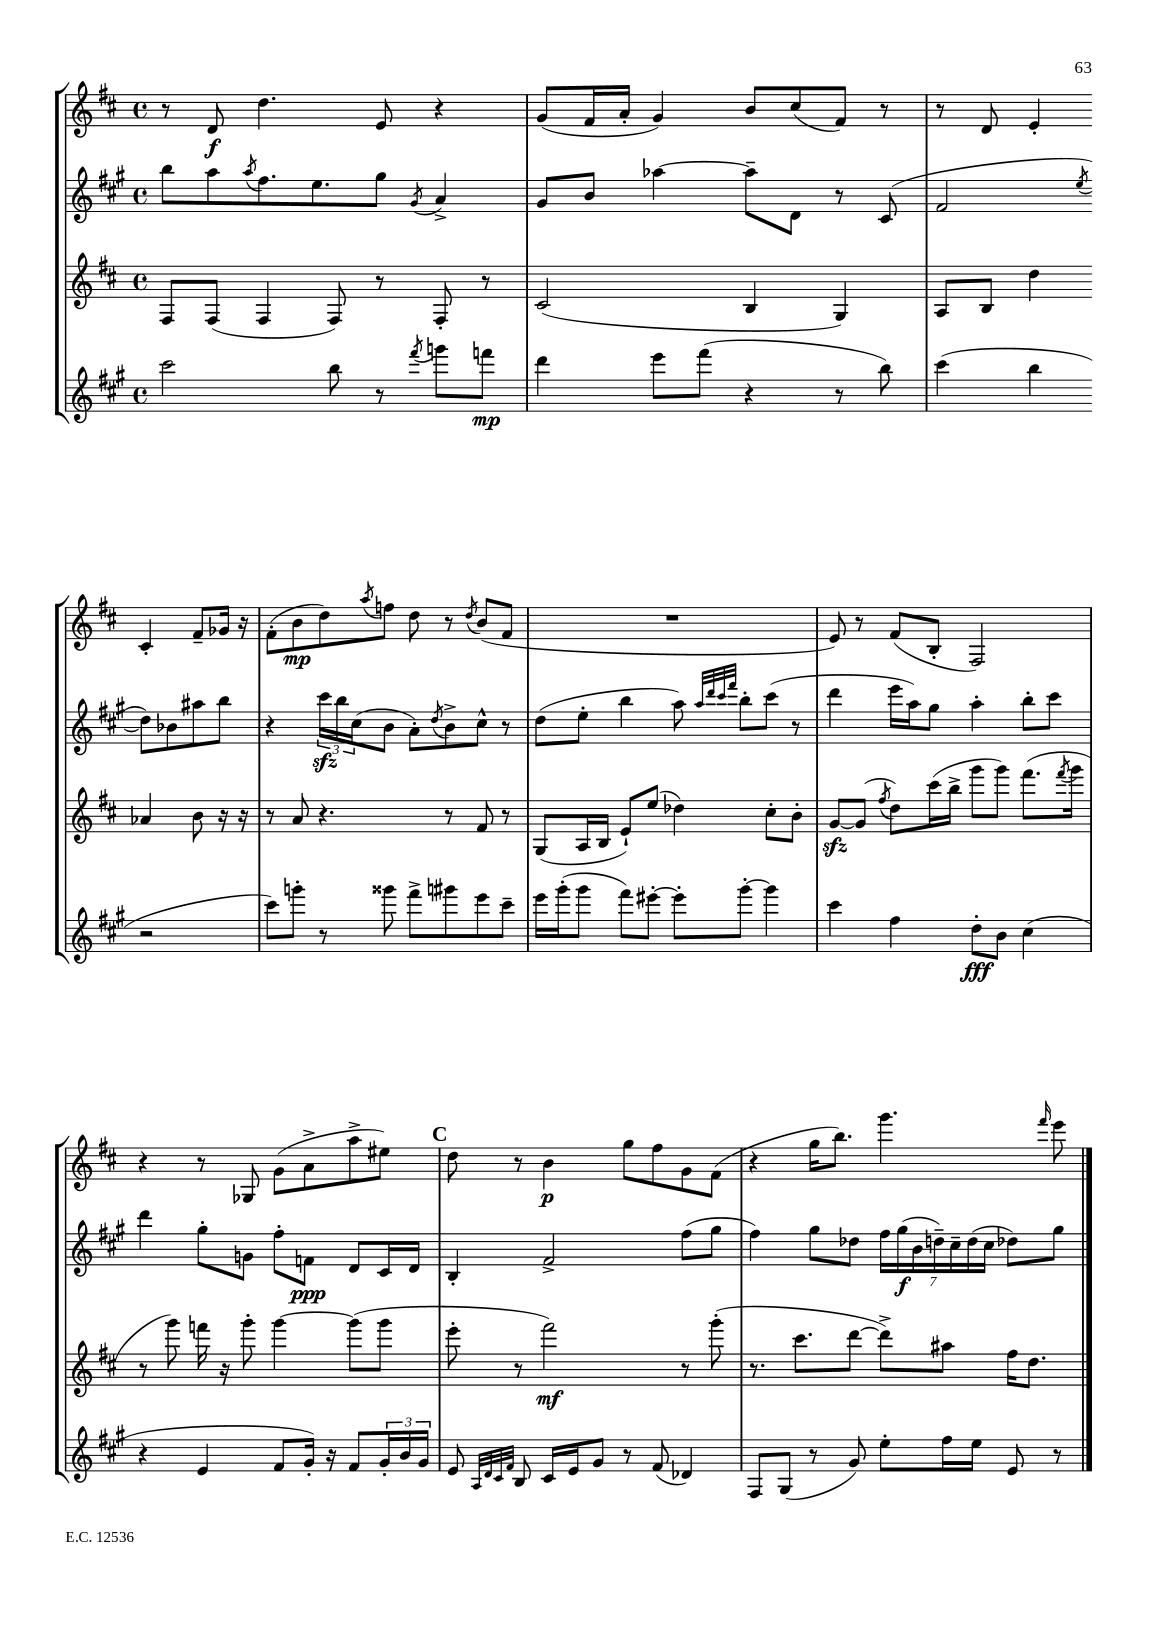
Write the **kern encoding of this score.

**kern	**kern	**kern	**kern
*staff4	*staff3	*staff2	*staff1
*clefG2	*clefG2	*clefG2	*clefG2
*k[f#c#g#]	*k[f#c#]	*k[f#c#g#]	*k[f#c#]
*M4/4	*M4/4	*M4/4	*M4/4
*met(c)	*met(c)	*met(c)	*met(c)
2ccc#\	8F#/L	8bb\L	8r
.	(8F#/J	8aa\	8d/
.	.	8qaa/	.
.	4F#/	8.ff#\	4.dd\
.	.	8.ee\	.
8bb\	8F#/)	.	.
8r	8r	8gg#\J	8e/
8qfff#/	.	8qg#/	.
8ggg\L	8F#'/	4a^/	4r
8fff\J	8r	.	.
=	=	=	=
4ddd\	(2c#/	8g#/L	(8g/L
.	.	8b/J	16f#/L
.	.	.	16a'/JJ
8eee\L	.	[4aa-\	4g/)
(8fff#\J	.	.	.
4r	4B/	8aa-~\]L	8b/L
.	.	8d\J	(8cc#/
8r	4G/)	8r	8f#/J)
8bb\)	.	(8c#/	8r
=	=	=	=
(4ccc#\	8A/L	2f#/	8r
.	8B/J	.	8d/
4bb\	4dd\	.	4e'/
.	.	8qee/	.
2r	4a-/	8dd\L)	4c#'/
.	.	8b-\	.
.	8b\	8aa#\	8f#~/L
.	16r	8bb\J	16g-/Jk
.	16r	.	16r
=	=	=	=
8ccc#\L)	8r	4r	(8f#'\L
8ggg'\J	8a/	.	8b\
8r	4.r	24ccc#\LL	8dd\)
.	.	24bb\	.
.	.	(24cc#\J	.
.	.	.	8qaa/
8ggg##\	.	8b\J	8ff\J
8fff#^\L	.	8a'\L)	8dd\
.	.	8qdd/	.
8ggg#\	8r	8b^\	8r
.	.	.	8qdd/
8eee\	8f#/	8cc#^^\J	(8b/L
8ccc#~\J	8r	8r	8f#/J
=	=	=	=
16eee\LL	(8G/L	(8dd\L	1r
(16ggg#'\J	.	.	.
8ggg#\J	16A/L	8ee'\J	.
.	16B/JJ	.	.
8fff#\L)	8e`/L)	4bb\	.
[8eee#'\J	(8ee/J	.	.
8eee#'\]L	4dd-\)	8aa\)	.
.	.	32qqaa/LLL	.
.	.	32qqddd/	.
.	.	32qqccc#/	.
.	.	32qqfff#/JJJ	.
[8ggg#'\J	.	8bb'\L	.
4ggg#\]	8cc#'\L	(8ccc#\J	.
.	8b'\J	8r	.
=	=	=	=
4ccc#\	[8g/L	4ddd\	8e/)
.	(8g/]J	.	8r
.	8qff#/	.	.
4ff#\	8dd\L)	16eee\LL	(8f#/L
.	.	16aa\J)	.
.	(16ccc#\L	8gg#\J	8B'/J
.	16bb^\JJ	.	.
8dd'\L	8ggg\L	4aa'\	2F#/)
8b\J	8ggg\J)	.	.
(4cc#\	(8.fff#\L	8bb'\L	.
.	.	8ccc#\J	.
.	8qfff#/	.	.
.	16ggg\Jk	.	.
=	=	=	=
4r	8r	4ddd\	4r
.	8ggg\)	.	.
4e/	16fff\	8gg#'\L	8r
.	16r	.	.
.	8ggg'\	8g\J	8G-/
8f#/L	[4ggg\	8ff#'\L	(8g\L
16g#'/Jk)	.	8f\J	8a^\
16r	.	.	.
8f#/L	(8ggg\]L	8d/L	8aa^\
24g#'/L	8ggg\J	16c#/L	8ee#\J)
24b/	.	.	.
.	.	16d/JJ	.
24g#/JJ	.	.	.
=	=	=	=
8e/	8eee'\	4B'/	8dd\
32qqA/LLL	.	.	.
32qqd/	.	.	.
32qqc#/	.	.	.
32qqf#/JJJ	.	.	.
8B/	8r	.	8r
16c#/LL	2fff#\)	2f#^/	4b\
16e/J	.	.	.
8g#/J	.	.	.
8r	.	.	8gg\L
(8f#/	.	.	8ff#\
4d-/)	8r	(8ff#\L	8g\
.	(8ggg'\	8gg#\J	(8f#\J
=	=	=	=
8F#/L	8.r	4ff#\)	4r
(8G#/J	.	.	.
.	8.ccc#\L	.	.
8r	.	8gg#\L	16gg\LK
.	.	.	8.bb\J)
8g#/)	[8ddd\J	8dd-\J	.
8ee'\L	8ddd^\]L)	28ff#\LL	4.ggg\
.	.	(28gg#\	.
.	.	28b\	.
.	.	28dd~\)	.
16ff#\L	8aa#\J	.	.
.	.	28cc#~\	.
.	.	(28dd\	.
16ee\JJ	.	.	.
.	.	28cc#\JJ	.
8e/	16ff#\LK	8dd-\L)	.
.	8.dd\J	.	.
.	.	.	16qqfff#/
8r	.	8gg#\J	8eee\
==	==	==	==
*-	*-	*-	*-
